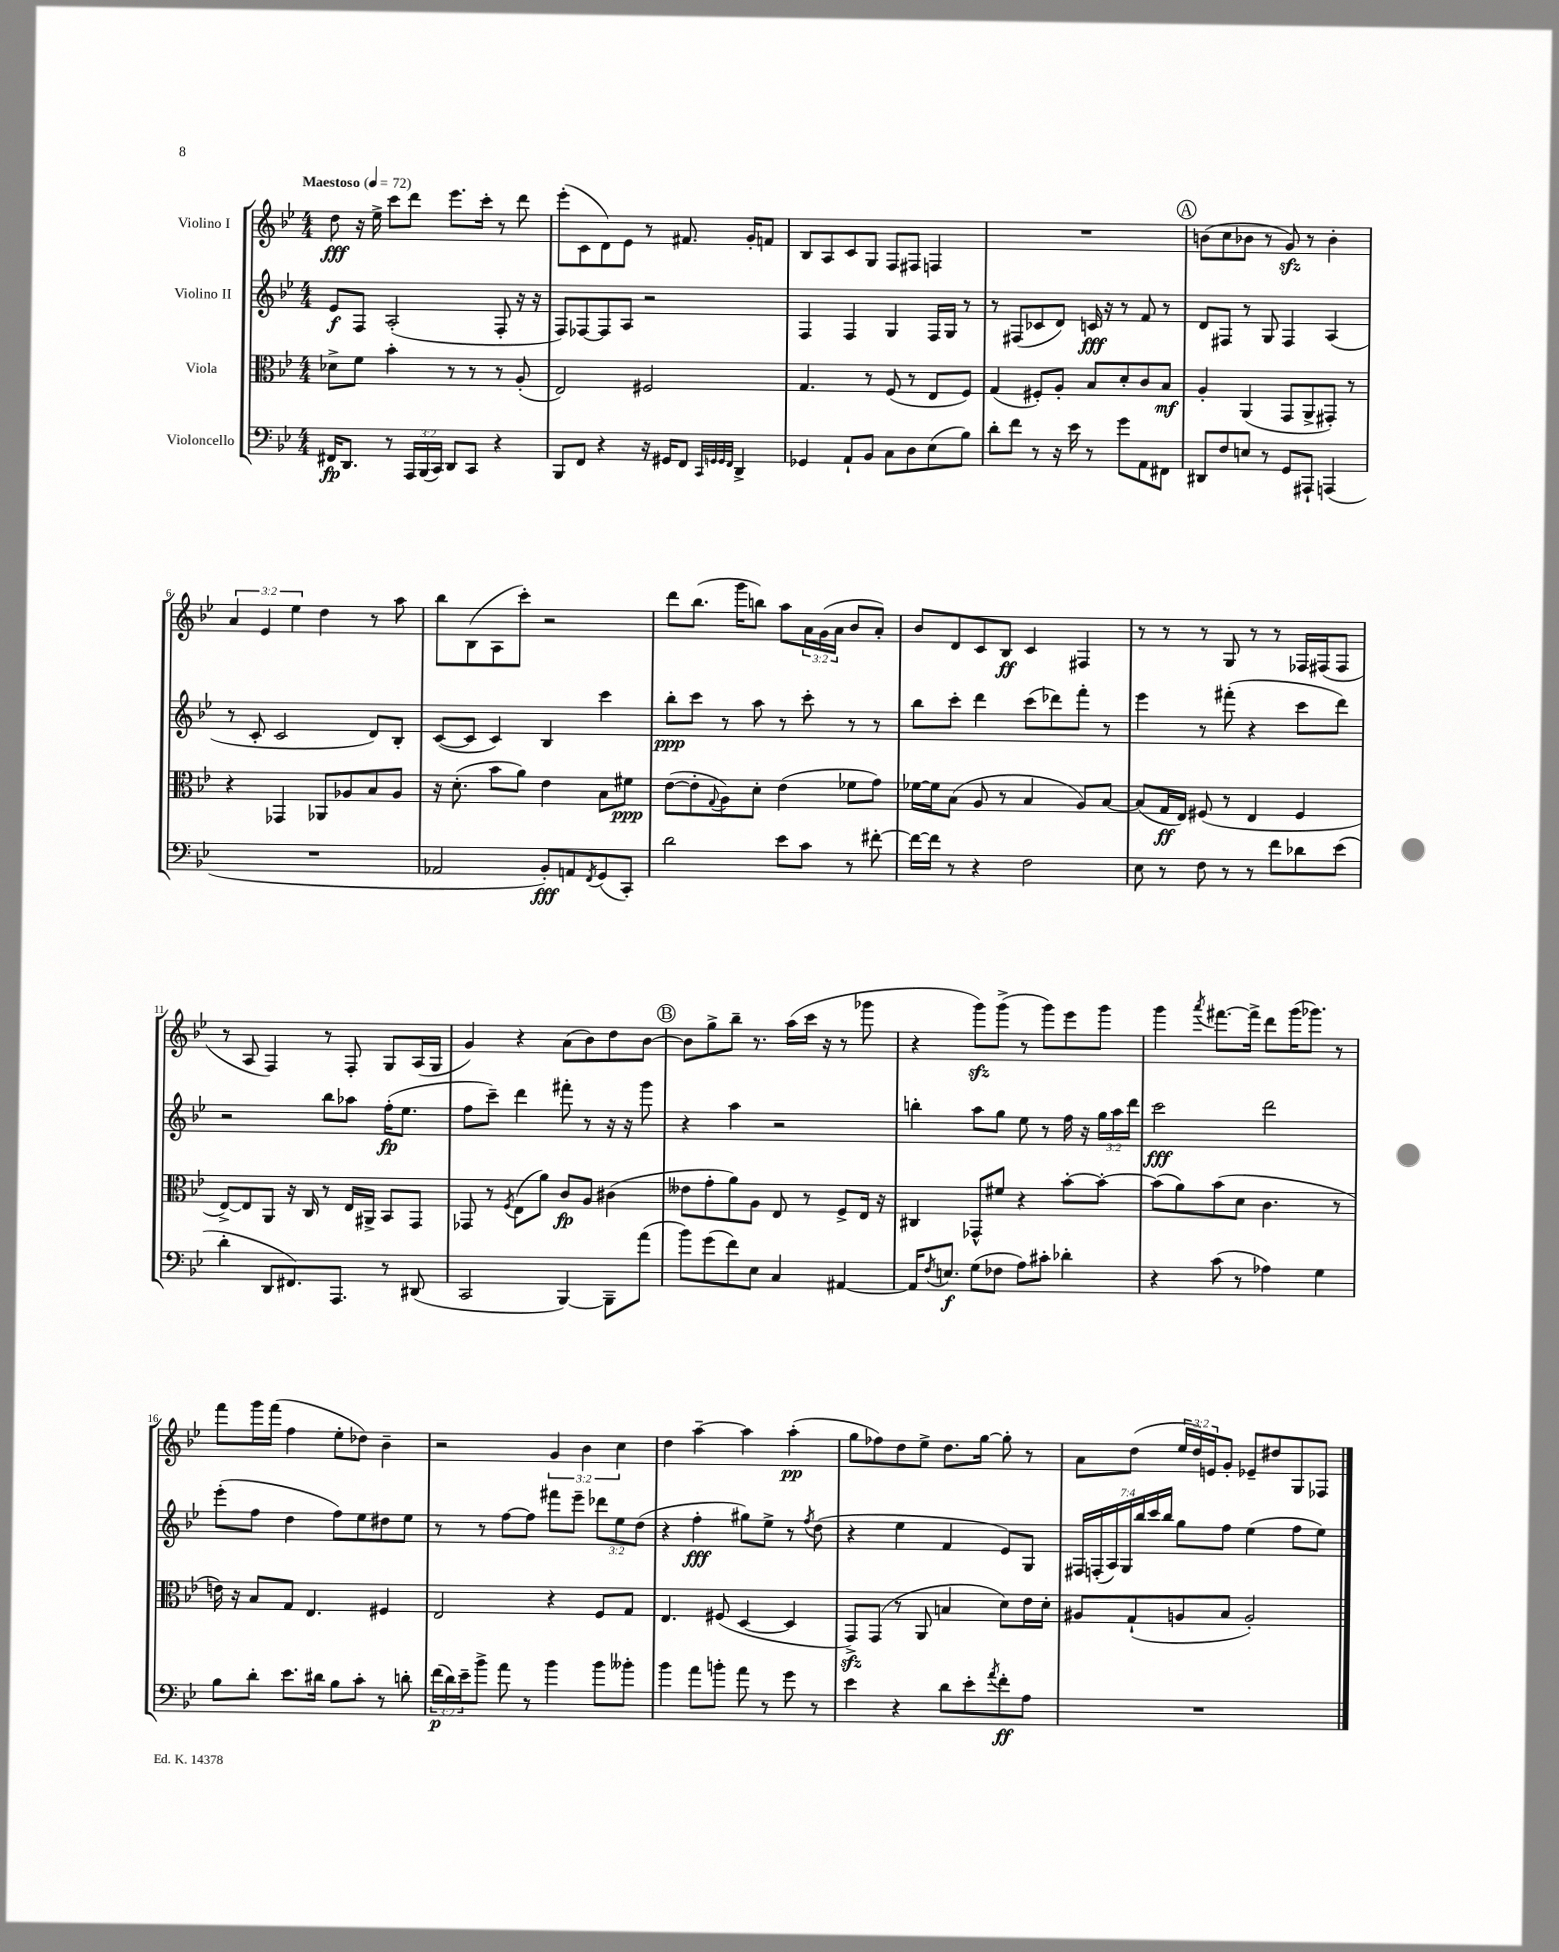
<<
\new StaffGroup <<
\new Staff = "s0" \with { instrumentName = "Violino I" } {
    \clef treble \key bes \major \numericTimeSignature \time 4/4 \override Staff.TupletNumber.text = #tuplet-number::calc-fraction-text \tempo "Maestoso" 4 = 72
    d''8\fff r16 ees''16-> c'''8 d'''8 ees'''8. c'''16-. r8 d'''8 |
    ees'''8-.( c'8 d'8) ees'8 r8 fis'8. g'16-. f'8 |
    bes8 a8 c'8 g8 f8 fis8 f4 |
    R1 |
    \mark \markup { \circle "A" } b'8( c''8 bes'8 r8 g'8\sfz) r8 bes'4-. |
    \tuplet 3/2 { a'4 ees'4 ees''4 } d''4 r8 a''8 |
    bes''8 bes8( a8 c'''8-.) r2 |
    d'''8 bes''8.( g'''16 b''8) a''8 \tuplet 3/2 { a'16 g'16( a'16 } bes'8 a'8-.) |
    bes'8 d'8 c'8 bes8\ff c'4 fis4 |
    r8 r8 r8 g8 r8 r8 fes16 fis16( fis8 |
    r8 a8 f4) r8 f8-. g8 a16( g16 |
    g'4) r4 a'8( bes'8) d''8 bes'8~ |
    \mark \markup { \circle "B" } bes'8 g''8-> bes''8-- r8. a''16( c'''16 r16 r8 ges'''8 |
    r4 g'''8\sfz) g'''8->( r8 g'''8) ees'''8 g'''8 |
    g'''4 \acciaccatura { a'''8 } fis'''8.~ fis'''16-> d'''8 g'''16( ges'''8.) r8 |
    f'''8 g'''16 f'''16( f''4 ees''8-. des''8) bes'4-- |
    r2 \tuplet 3/2 { g'4 bes'4 c''4 } |
    d''4 a''4~-- a''4 a''4-.\pp( |
    g''8 fes''8) d''8 ees''8-> d''8. g''16~ g''8-. r8 |
    a'8 d''8( \tuplet 3/2 { ees''16 d''16) e'16 } g'8-. ees'8-- dis''8 g8 fes8 \bar "|." |
}
\new Staff = "s1" \with { instrumentName = "Violino II" } {
    \clef treble \key bes \major \numericTimeSignature \time 4/4 \override Staff.TupletNumber.text = #tuplet-number::calc-fraction-text
    ees'8\f f8 a2-.( f8-. r16 r16 |
    f8) fes8~ fes8 a8 r2 |
    f4 f4 g4 f16 g16 r8 |
    r8 fis8( ces'8 d'8) c'16\fff r16 r8 f'8 r8 |
    \mark \markup { \circle "A" } d'8 fis8 r8 g8 fis4 a4( |
    r8 c'8-. c'2 d'8) bes8-. |
    c'8~( c'8 c'4) bes4 c'''4 |
    bes''8-.\ppp c'''8 r8 a''8 r8 c'''8-. r8 r8 |
    bes''8 c'''8-. d'''4 c'''8( des'''8) f'''8-. r8 |
    ees'''4 r8 fis'''8-.( r4 c'''8 d'''8) |
    r2 bes''8 aes''8 f''16-.\fp( ees''8. |
    f''8 c'''8--) d'''4 fis'''8-. r8 r16 r16 g'''8 |
    \mark \markup { \circle "B" } r4 a''4 r2 |
    b''4-. a''8 g''8 ees''8 r8 f''16 r16 \tuplet 3/2 { g''16 a''16 d'''16 } |
    c'''2\fff d'''2 |
    ees'''8-.( f''8 d''4 f''8) ees''8 dis''8 ees''8 |
    r8 r8 f''8~ f''8 fis'''8 ees'''8-- \tuplet 3/2 { des'''8 ees''8 d''8( } |
    r4 f''4-.\fff gis''8) ees''8-> r8 \acciaccatura { f''8 } d''8( |
    r4 ees''4 f'4 ees'8) g8 |
    \tuplet 7/4 { fis16 f16-.( a16) g16 bes''16 c'''16 bes''16 } g''8 f''8 ees''4( f''8 ees''8) \bar "|." |
}
\new Staff = "s2" \with { instrumentName = "Viola" } {
    \clef alto \key bes \major \numericTimeSignature \time 4/4
    des'8-> f'8 bes'4-. r8 r8 r8 a8-.( |
    ees2) fis2 |
    g4. r8 f8( r8 ees8 f8) |
    g4( fis8-.) a8-. bes8 d'8-. c'8 bes8\mf |
    \mark \markup { \circle "A" } a4-. a,4( g,8 a,8-> gis,8-.) r8 |
    r4 ges,4 aes,8 aes8 bes8 aes8 |
    r16 d'8.-.( bes'8 a'8) ees'4 bes8 fis'8\ppp |
    ees'8~( ees'8-. \appoggiatura { g8 } a8) d'8-. ees'4( fes'8 g'8) |
    fes'16~ fes'16 bes8( a8 r8 bes4 a8) bes8~ |
    bes8( g16\ff ees16) fis8( r8 ees4 fis4 |
    ees8~->) ees8 a,8 r16 c16 r8 ees16 ais,16-> bes,8 g,8 |
    ges,8 r8 \acciaccatura { f8 } ees8( a'8) c'8\fp a8 cis'4( |
    \mark \markup { \circle "B" } eeses'8 g'8-. a'8) a8 ees8 r8 f8-> ees16 r16 |
    cis4 ges,8-^ fis'8 r4 bes'8~-. bes'8~-. |
    bes'8( a'8) bes'8( d'8 c'4. r8 |
    e'16) r16 bes8 g8 ees4. fis4 |
    ees2 r4 f8 g8 |
    ees4. fis8( d4~ d4 |
    g,8->\sfz) g,8( r8 a,8 b4 d'8) ees'16 d'16-. |
    ais8 g8-!( a8 bes8 a2-.) \bar "|." |
}
\new Staff = "s3" \with { instrumentName = "Violoncello" } {
    \clef bass \key bes \major \numericTimeSignature \time 4/4 \override Staff.TupletNumber.text = #tuplet-number::calc-fraction-text
    fis,16\fp d,8. r8 \tuplet 3/2 { a,,16 bes,,16( c,16) } d,8 c,8 r4 |
    bes,,8 f,8 r4 r16 gis,16 f,8 \grace { c,32 g,32 g,32 f,32 } d,4-> |
    ges,4 a,8-! bes,8 c8 d8 ees8( bes8) |
    d'8-. f'8 r8 r16 ees'16 r8 g'8 a,8 fis,8 |
    \mark \markup { \circle "A" } dis,8 f8 e8 r8 g,8 ais,,8-! a,,4( |
    R1 |
    aes,2 bes,8-.\fff) a,8 \acciaccatura { f,8 } g,8( c,8-.) |
    d'2 ees'8 c'8 r8 fis'8~-. |
    fis'16~ fis'16 r8 r4 f2 |
    ees8 r8 f8 r8 r8 f'8 des'8 ees'8( |
    d'4-. d,8 fis,8.) a,,8. r8 dis,8( |
    c,2 bes,,4~) bes,,8-- a'8( |
    \mark \markup { \circle "B" } bes'8) g'8( f'8) ees8 c4 ais,4~ |
    ais,16 \acciaccatura { f8 } e8.\f g8( fes8 a8) cis'8-. des'4-. |
    r4 c'8( r8 aes4) g4 |
    bes8 d'8-. ees'8. dis'16 bes8 c'8-. r8 d'8-. |
    \tuplet 3/2 { f'16\p( d'16) ees'16-- } bes'8-> a'8 r8 bes'4 bes'8 beses'8-. |
    bes'4 a'8 b'8-. a'8 r8 g'8 r8 |
    ees'4 r4 d'8 ees'8-. \acciaccatura { a'8 } f'8-.\ff a8 |
    R1 \bar "|." |
}
>>
>>
